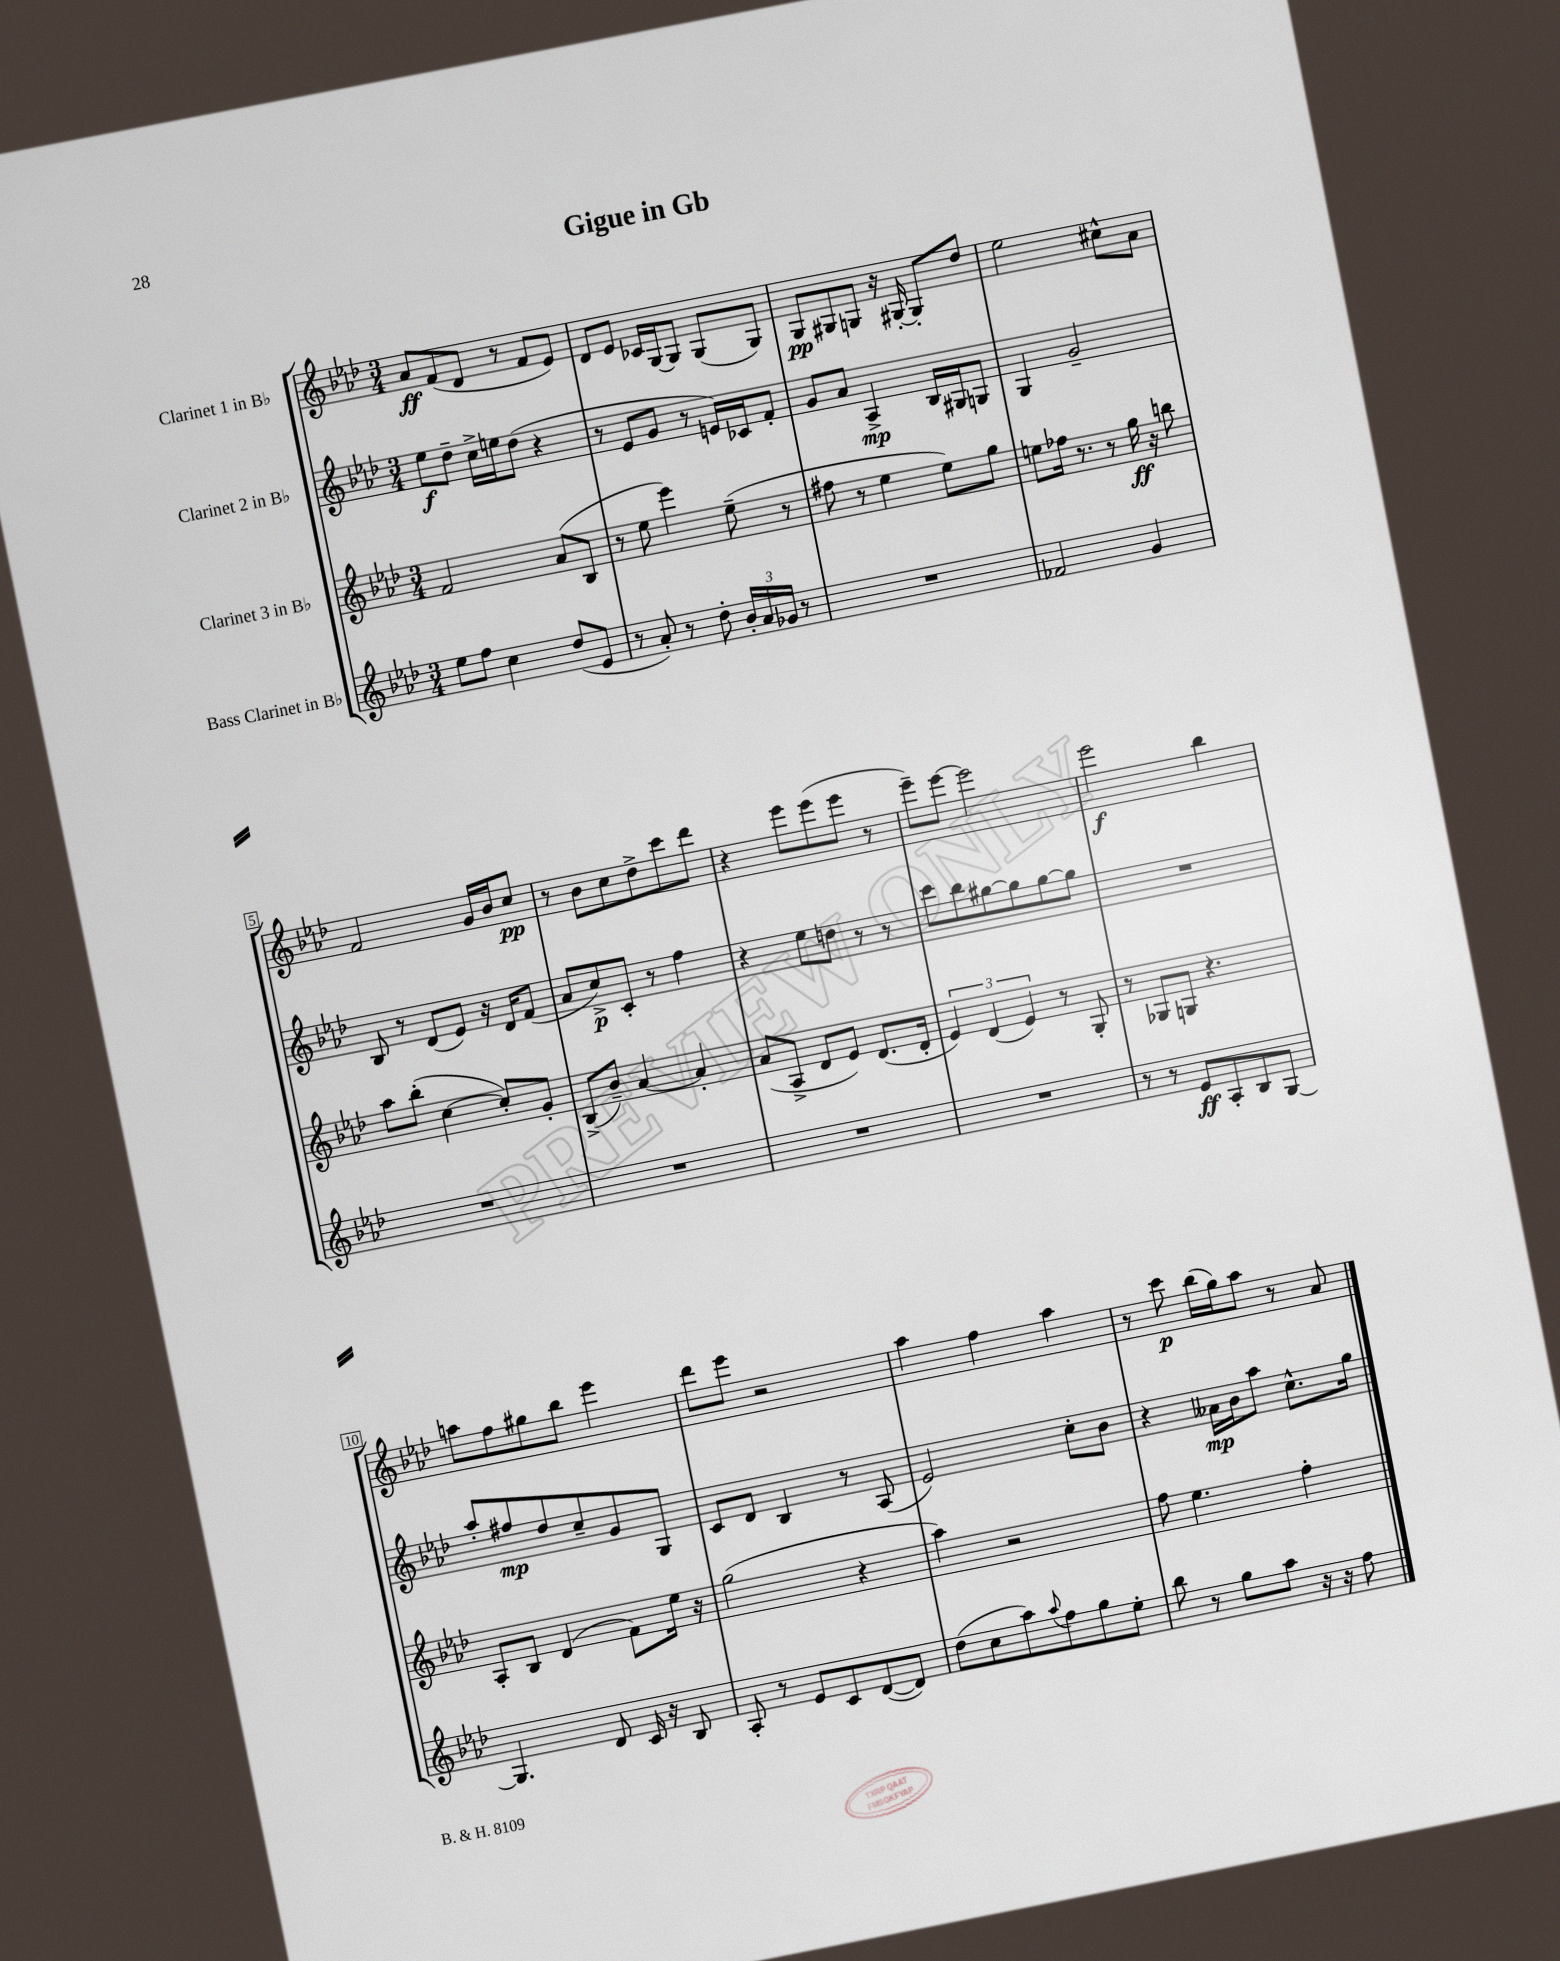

**kern	**kern	**kern	**kern
*staff4	*staff3	*staff2	*staff1
*clefG2	*clefG2	*clefG2	*clefG2
*k[b-e-a-d-]	*k[b-e-a-d-]	*k[b-e-a-d-]	*k[b-e-a-d-]
*M3/4	*M3/4	*M3/4	*M3/4
8ee-	2f	8ee-	8a-
8ff	.	8dd-~	(8f
4cc	.	16cc^	8d-
.	.	16ee	.
.	.	(8dd-	8r
(8dd-	(8a-	4r	8f
8e-	8B-	.	8e-)
=	=	=	=
8r	8r	8r	8d-
8a-')	8ee-	8e-	8e-
8r	4eee-)	8g	16c-
.	.	.	[16G
8dd-'	.	8r	8G]
24b-'	(8ee-~	16e)	(8G
24a-	.	.	.
.	.	16c-	.
24g-	.	.	.
8r	8r	8f'	8G)
=	=	=	=
2.r	8ff#	8g	8G
.	8r	8a-	8G#
.	4ee-	4A-^	8G
.	.	.	16r
.	.	.	[16G#'
.	8ee-)	16B-	8G#']
.	.	16G#	.
.	8gg	8G	8dd-
=	=	=	=
2f-	8ee	4G	2ee-
.	16ff-	.	.
.	8.r	.	.
.	.	2g~	.
.	8r	.	.
4g	16gg	.	8cc#^^
.	16r	.	.
.	8bb	.	8a-
=	=	=	=
2.r	8aa-	8B-	2f
.	(8bb-'	8r	.
.	[4cc	(8d-	.
.	.	8e-)	.
.	8cc'])	16r	16g
.	.	16d-	16b-
.	8g'	(8f	8cc
=	=	=	=
2.r	(8B-^	8a-	8r
.	8b-~)	8cc^)	8b-
.	[4a-	8c'	8cc
.	.	8r	8dd-^
.	4a-']	4ff	8ccc
.	.	.	8ddd-
=	=	=	=
2.r	(8a-	4r	4r
.	8A-^	.	.
.	8d-	8ee-	8eee-
.	8e-)	8dd	(8eee-
.	(8.d-	8r	8eee-
.	.	8r	8r
.	16d-'	.	.
=	=	=	=
2.r	6e-)	8ccc	8eee-~)
.	.	8bb-	[8eee-
.	(6d-	.	.
.	.	[8gg#	2eee-]
.	6e-)	.	.
.	.	8gg#]	.
.	8r	[8gg#	.
.	8G'	8gg#]	.
=	=	=	=
8r	8r	2.r	2eee-
8r	8G-	.	.
8e-	8G	.	.
8A-'	4.r	.	.
8B-	.	.	4bb-
[8G	.	.	.
=	=	=	=
4.G]	8A-'	8aa-'	8aa
.	8B-	8ff#	8ff
.	(4d-	8dd-	8gg#
8d-	.	8cc~	8bb-
16c	8f)	8g	4eee-
16r	.	.	.
8B-	16ee-	8G	.
.	16r	.	.
=	=	=	=
8A-'	(2gg	8c	8ddd-
8r	.	8d-	8eee-
8e-	.	4B-	2r
8c	.	.	.
([8d-	4r	8r	.
8d-])	.	(8A-	.
=	=	=	=
(8dd-	4aa-)	2e-)	4aa-
8cc	.	.	.
8aa-)	2r	.	4ff
8qqaa-	.	.	.
8ff	.	.	.
8gg	.	8cc'	4aa-
8ee-'	.	8b-	.
=	=	=	=
8bb-	8ff	4r	8r
8r	4.ee-	.	8ccc
8gg	.	16a--	(16bb-
.	.	16b-	16gg)
8aa-	.	8aa-	8aa-
16r	4ff'	8.cc^^	8r
16r	.	.	.
8ff	.	.	8a-
.	.	16gg	.
==	==	==	==
*-	*-	*-	*-
